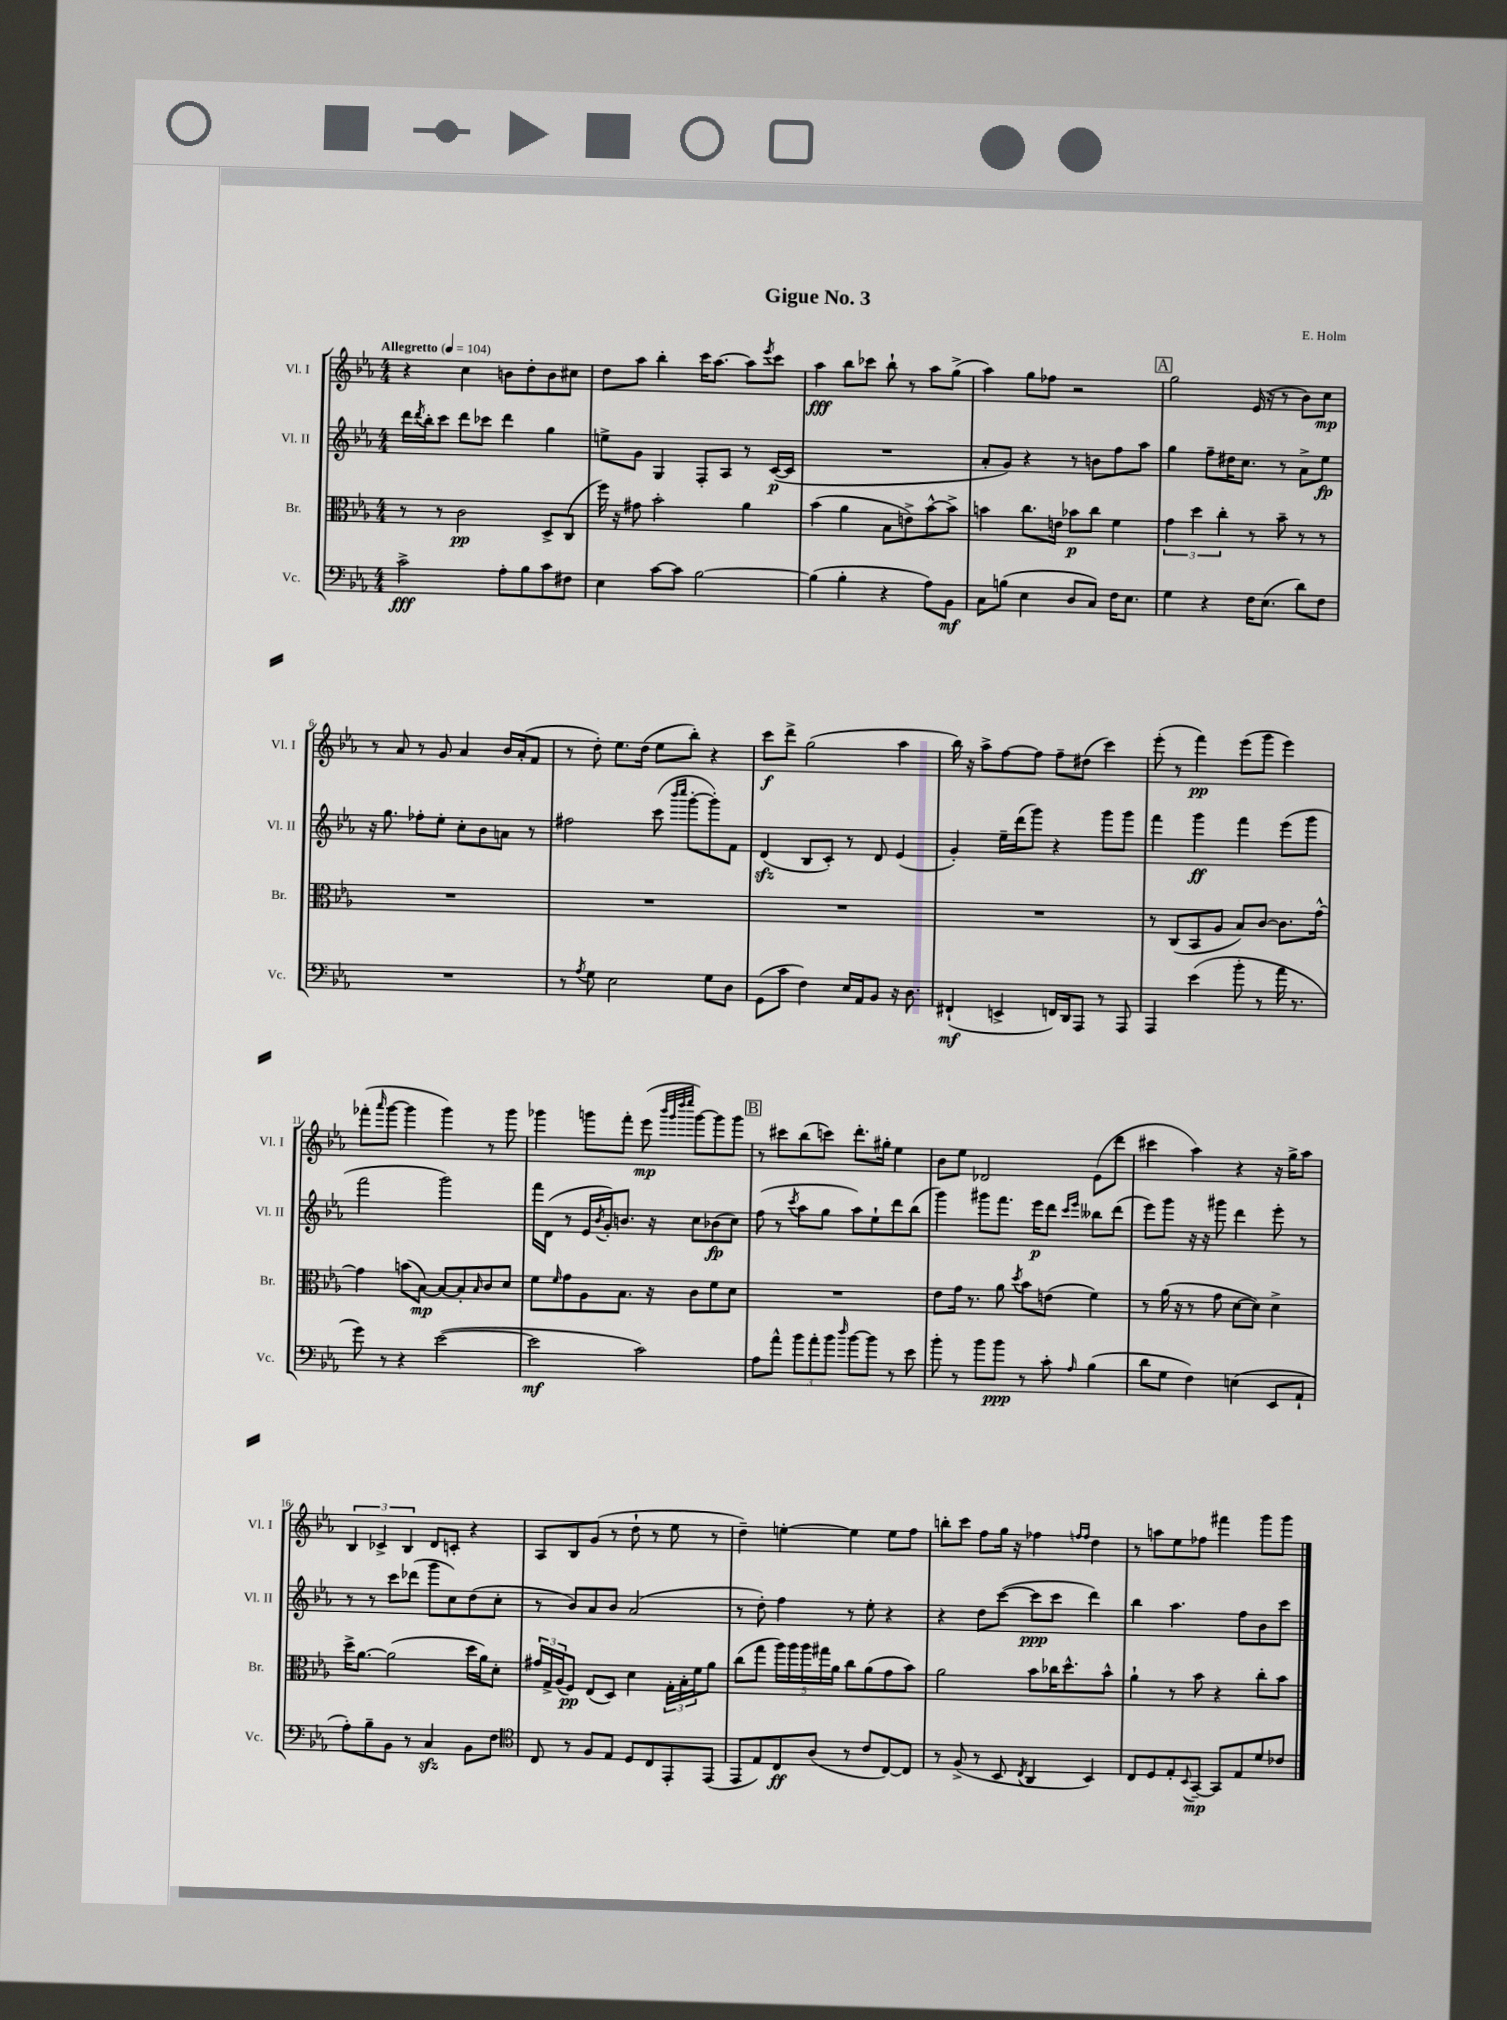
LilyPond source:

\header { title = "Gigue No. 3" composer = "E. Holm" }
<<
\new StaffGroup <<
\new Staff = "s0" \with { instrumentName = "Vl. I" shortInstrumentName = "Vl. I" } {
    \clef treble \key ees \major \numericTimeSignature \time 4/4 \tempo "Allegretto" 4 = 104
    r4 c''4 b'8 d''8-. b'8 cis''8 |
    d''8 aes''8 bes''4-. c'''16 aes''8.~ aes''8 \acciaccatura { ees'''8 } c'''8 |
    aes''4\fff bes''8 ces'''8 bes''8-! r8 aes''8 g''8->( |
    aes''4) g''8 fes''8 r2 |
    \mark \markup { \box "A" } g''2 ees'16( r16 r8 bes'8) c''8\mp |
    r8 aes'8 r8 g'8 aes'4 bes'16 aes'16-.( f'8 |
    r8 d''8-.) ees''8. d''16( ees''8 bes''8-.) r4 |
    c'''8\f d'''8-> g''2( aes''4 |
    bes''16) r16 aes''8-> f''8~ f''8 f''8-- dis''8( c'''4) |
    ees'''8-.( r8 f'''4\pp) ees'''8( g'''8 ees'''4) |
    fes'''8-.( \grace { aes'''16 } g'''8~ g'''4 g'''4) r8 g'''8 |
    ges'''4 g'''8 f'''8-. ees'''8\mp( \grace { bes'''32 g'''32 d''''32 ees''''32 } g'''8~) g'''8 g'''8 |
    \mark \markup { \box "B" } r8 cis'''8 bes''8( c'''8) d'''8.-. gis''16-. ees''4 |
    bes'8 ees''8 des'2 ees'8( d'''8 |
    cis'''4 aes''4) r4 r16 g''16-> aes''8 |
    \tuplet 3/2 { bes4 ces'4-> bes4 } d'8 c'8-. r4 |
    aes8 bes8 g'8( r8 d''8-! r8 ees''8 r8 |
    d''4--) e''4~-. e''4 e''8 f''8 |
    b''8-. c'''8 f''8 g''16 r16 fes''4 \grace { f''16 f''16 } d''4 |
    r8 a''8 ees''8 fes''8 fis'''4 g'''8 g'''8 \bar "|." |
}
\new Staff = "s1" \with { instrumentName = "Vl. II" shortInstrumentName = "Vl. II" } {
    \clef treble \key ees \major \numericTimeSignature \time 4/4
    d'''16 \acciaccatura { d'''8 } bes''16-. c'''8 d'''8 ces'''8 d'''4 g''4 |
    e''8-> g'8 g4 f8-. aes8 r8 c'16~\p( c'16 |
    R1 |
    aes'8-. g'8) r4 r8 b'8 f''8 aes''8 |
    \mark \markup { \box "A" } g''4 f''8-- dis''16 c''8. r8 aes'8-> ees''8\fp |
    r16 g''8. fes''8-. ees''8-. c''8-. bes'8 a'8 r8 |
    fis''2 c'''8( \grace { bes'''16 c''''16 } g'''8~-. g'''8-.) f'8 |
    d'4\sfz( bes8 c'8-.) r8 d'8 ees'4( |
    g'4-.) ees''16-- d'''16( g'''8) r4 g'''8 g'''8 |
    f'''4 g'''4\ff f'''4 ees'''8( g'''8 |
    f'''2 g'''2) |
    f'''16 d'16( r8 ees'16 \acciaccatura { bes'8 } g'16-.) b'8. r16 c''8 bes'8\fp( c''8) |
    \mark \markup { \box "B" } f''8( r8 \acciaccatura { c'''8 } aes''8 g''8 aes''8) ees''8-! d'''8 bes''8( |
    g'''4) gis'''8 f'''8. ees'''16\p d'''8 \grace { c'''16 ees'''16 } beses''8 d'''8( |
    ees'''8) g'''8 r16 r16 gis'''8 d'''4 ees'''8-. r8 |
    r8 r8 c'''8 des'''8( g'''8 c''8) d''8( c''8-. |
    r8 bes'8) aes'8 bes'8 aes'2( |
    r8 d''8-.) f''4 r8 ees''8-. r4 |
    r4 d''8 c'''8~( c'''8\ppp c'''8 d'''4) |
    bes''4 aes''4. f''8 bes'8 c'''8 \bar "|." |
}
\new Staff = "s2" \with { instrumentName = "Br." shortInstrumentName = "Br." } {
    \clef alto \key ees \major \numericTimeSignature \time 4/4
    r8 r8 c'2\pp d8-> c8( |
    f''16) r16 gis'8 bes'2-. aes'4 |
    bes'4( aes'4 bes8 e'8->) bes'8~-^ bes'8-> |
    b'4 c''8. e'16 bes'8\p c''8 f'4 |
    \mark \markup { \box "A" } \tuplet 3/2 { g'4 d''4 c''4-. } r8 bes'8-- r8 r8 |
    R1 |
    R1 |
    R1 |
    R1 |
    r8 c8( bes,8 aes8 bes8) c'8~ c'8. g'16~-^ |
    g'4 b'8( bes8~\mp) bes8~ bes8-. \grace { bes16 } c'8 d'8 |
    f'8 \grace { f'16 } g'8 aes8 bes8. r16 c'8 f'8 d'8 |
    \mark \markup { \box "B" } R1 |
    ees'8 g'16 r8. aes'8 \acciaccatura { d''8 } bes'8 e'8( f'4) |
    r8 aes'16( r16 r8 g'8 d'8~ d'8) d'4-> |
    d''16-> aes'8.~ aes'2( d''16 aes'16) d'8-. |
    \tuplet 3/2 { gis'16 g16-> aes16( } f8\pp) ees8( d8) d'4 \tuplet 3/2 { g16-. bes16-. f'16 } aes'8 |
    c''8( g''8 \tuplet 5/4 { aes''16) aes''16 aes''16 gis''16 aes'16 } c''8 aes'8( g'8 bes'8) |
    aes'2 bes'8 ces''16 d''8.-^ bes'8-^ |
    aes'4-! r8 bes'8 r4 c''8-. bes'8 \bar "|." |
}
\new Staff = "s3" \with { instrumentName = "Vc." shortInstrumentName = "Vc." } {
    \clef bass \key ees \major \numericTimeSignature \time 4/4
    c'2->\fff aes8-. bes8 c'8 fis8 |
    ees4 c'8~ c'8 bes2~ |
    bes4( bes4-. r4 aes8) bes,8\mf |
    c8 b8( ees4 d8 c8) f16 ees8. |
    \mark \markup { \box "A" } g4 r4 f16 ees8.( d'8) f8 |
    R1 |
    r8 \acciaccatura { aes8 } g8 ees2 g8 d8 |
    g,8( c'8 f4) ees16 aes,16 bes,8 r16 d8. |
    fis,4-!\mf( e,4-> f,16) d,16 aes,,8 r8 aes,,8 |
    aes,,4 ees'4( bes'8-. r8 aes'16 r8. |
    g'8) r8 r4 ees'2~( |
    ees'2\mf c'2) |
    \mark \markup { \box "B" } aes8 aes'8-^ \tuplet 3/2 { bes'8 aes'8-. bes'8 } \grace { d''16 } bes'8~ bes'8 r8 ees'8 |
    bes'8-. r8 bes'8 bes'8\ppp r8 c'8-. \grace { aes16 } bes4( |
    d'8 g8 f4) e4( ees,8 aes,8-! |
    aes8-.) bes8-- bes,8 r8 c4\sfz bes,8 f8 |
    \clef tenor c8 r8 f8 ees8 d8 c8 ees,8-. ees,8( |
    ees,8 ees8) c8\ff aes8( r8 c'8 c8~) c8 |
    r8 f8->( r8 bes,8 \acciaccatura { c8 } aes,4 bes,4) |
    c8 d8 ees8-. \appoggiatura { bes,8 } g,8~--\mp g,8 ees8 d'8 ces'8 \bar "|." |
}
>>
>>
